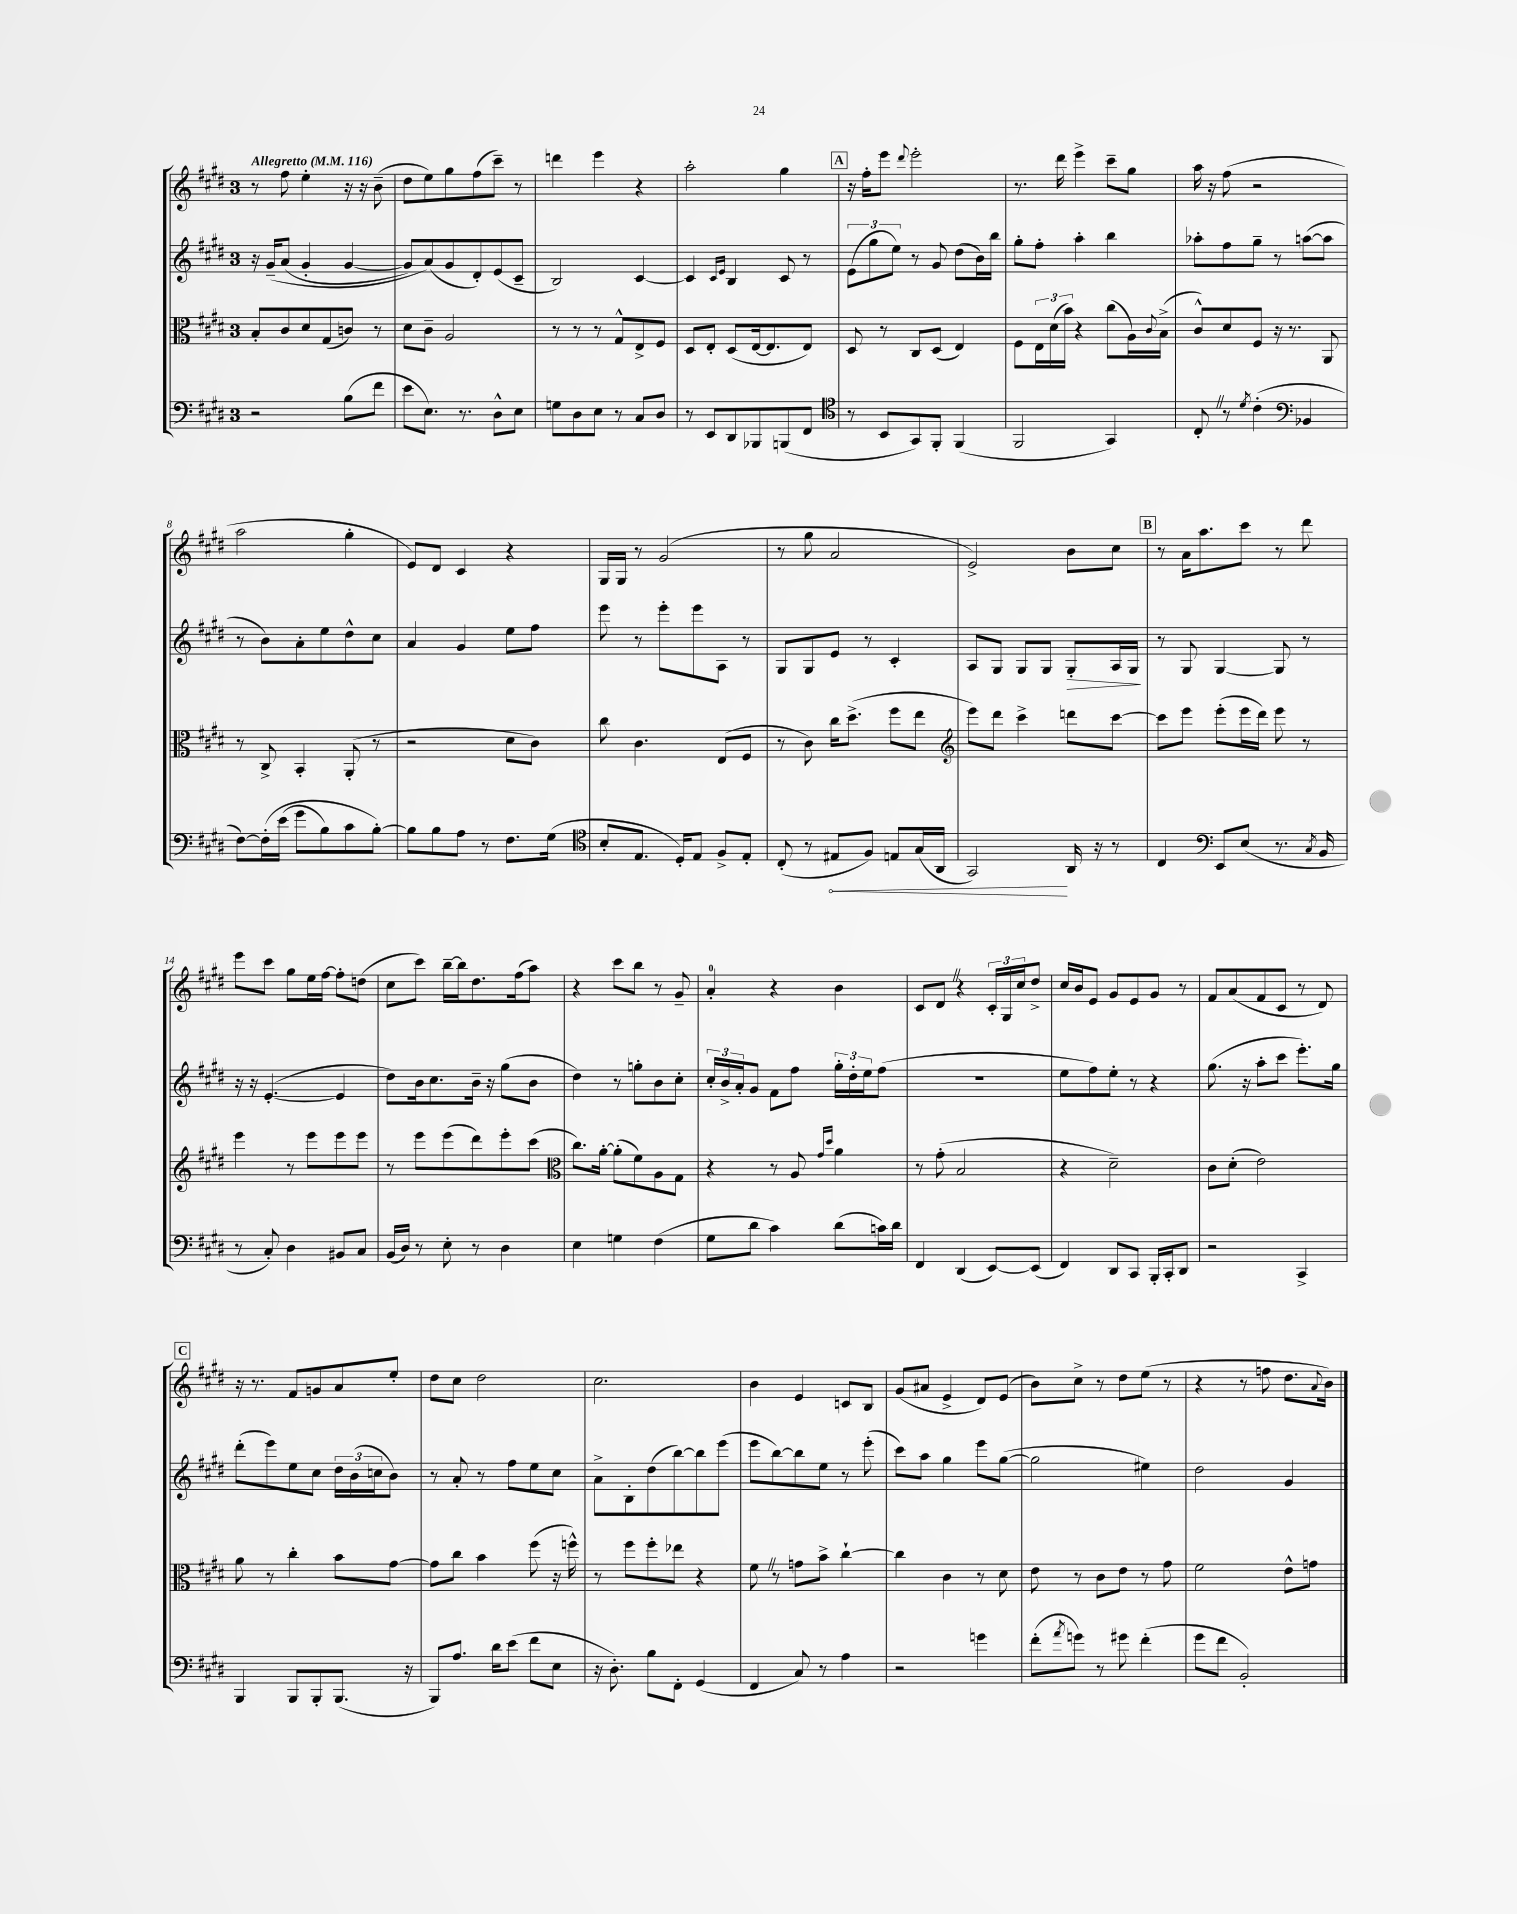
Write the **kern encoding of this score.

**kern	**dynam	**kern	**kern	**dynam	**kern
*part4	*part4	*part3	*part2	*part2	*part1
*staff4	*staff4	*staff3	*staff2	*staff2	*staff1
*clefF4	*	*clefC3	*clefG2	*	*clefG2
*k[f#c#g#d#]	*	*k[f#c#g#d#]	*k[f#c#g#d#]	*	*k[f#c#g#d#]
*M3/4	*	*M3/4	*M3/4	*	*M3/4
*MM116	*	*MM116	*MM116	*	*MM116
=1	=1	=1	=1	=1	=1
!	!	!	!	!	!LO:TX:a:B:t=Allegretto
2r	.	8B'/L	16r	.	8r
.	.	.	(16g#~/KL	.	.
.	.	8c#/	(8a/J	.	8ff#\
.	.	8d#/	4g#'/	.	4ee'\
.	.	(8G#/	.	.	.
(8B\L	.	8cn/J)	[4g#/	.	16r
.	.	.	.	.	16r
8f#\J	.	8r	.	.	(8b~\
=2	=2	=2	=2	=2	=2
8e\L	.	8d#\L	8g#/L])	.	8dd#\L
8.E\J)	.	8c#~\J	(8a/)	.	8ee\)
.	.	2A/	8g#/	.	8gg#\
8.r	.	.	.	.	.
.	.	.	8d#'/)	.	(8ff#\
8D#^^\L	.	.	(8e/	.	8ccc#~\J)
8E\J	.	.	8c#~/J	.	8r
=3	=3	=3	=3	=3	=3
8Gn\L	.	8r	2B/)	.	4dddn\
8D#\	.	8r	.	.	.
8E\J	.	8r	.	.	4eee\
8r	.	8G#^^/L	.	.	.
8C#/L	.	8E^/	[4c#/	.	4r
8D#/J	.	8F#/J	.	.	.
=4	=4	=4	=4	=4	=4
8r	.	8D#/L	4c#/]	.	2aa'\
8EE/L	.	8E'/J	.	.	.
.	.	.	16qqc#/LL	.	.
.	.	.	16qqe/JJ	.	.
8DD#/	.	(8D#/L	4B/	.	.
8BBB-X/	.	[16E/k	.	.	.
.	.	8.E/]	.	.	.
(8BBBn/	.	.	8c#/	.	4gg#\
8FF#/J	.	8E/J)	8r	.	.
!!LO:REH:place=s1:t=A
=5	=5	=5	=5	=5	=5
*clefC4	*	*	*	*	*
8r	.	8D#/	(12e\L	.	16r
.	.	.	.	.	16ff#'\KL
.	.	.	12gg#\	.	.
8BB/L	.	8r	.	.	8eee\J
.	.	.	12ee\J)	.	.
.	.	.	.	.	8qqddd#/
8GG#/)	.	8C#/L	8r	.	2eee'\
8FF#'/J	.	(8D#/J	8g#/	.	.
(4FF#/	.	4E/)	(8dd#\L	.	.
.	.	.	16b\L)	.	.
.	.	.	16bb\JJ	.	.
=6	=6	=6	=6	=6	=6
2FF#/	.	8F#\L	8gg#'\L	.	8.r
.	.	24E\L	8ff#'\J	.	.
.	.	(24d#\	.	.	.
.	.	.	.	.	16ddd#\
.	.	24b\JJ)	.	.	.
.	.	4r	4aa'\	.	4eee^\
4GG#/)	.	(8cc#\L	4bb\	.	8ccc#~\L
.	.	16A\L)	.	.	8gg#\J
.	.	8qqc#/	.	.	.
.	.	(16B^\JJ	.	.	.
=7	=7	=7	=7	=7	=7
8C#'Z/	.	8c#^^/L)	8aa-X'\L	.	16aa\
.	.	.	.	.	16r
8r	.	8d#/	8ff#\	.	(8ff#\
8qd#/	.	.	.	.	.
(4c#'\	.	8F#/J	8gg#~\J	.	2r
.	.	16r	8r	.	.
.	.	8.r	.	.	.
*clefF4	*	*	*	*	*
4BB-X/	.	.	([8aan\L	.	.
.	.	8AA/	8aa\J]	.	.
!!LO:LB:g=z
=8	=8	=8	=8	=8	=8
[8F#\L)	.	8r	8r	.	2aa\
(16F#'\L]	.	8C#^/	8b\L)	.	.
(16e\JJ	.	.	.	.	.
8g#\L	.	4BB'/	8a'\	.	.
8B\)	.	.	8ee\	.	.
8c#\	.	(8AA'/	8dd#^^\	.	4gg#'\
[8B'\J)	.	8r	8cc#\J	.	.
=9	=9	=9	=9	=9	=9
8B\L]	.	2r	4a/	.	8e/L)
8B\	.	.	.	.	8d#/J
8A\J	.	.	4g#/	.	4c#/
8r	.	.	.	.	.
8.F#\L	.	8d#\L	8ee\L	.	4r
.	.	8c#\J)	8ff#\J	.	.
(16G#\Jk	.	.	.	.	.
=10	=10	=10	=10	=10	=10
*clefC4	*	*	*	*	*
8B'/L	.	8cc#\	8eee\	.	16G#/LL
.	.	.	.	.	16G#/JJ
8.E/J	.	4.c#\	8r	.	8r
.	.	.	8eee'\L	.	(2g#/
16D#'/KL)	.	.	.	.	.
8E/J	.	.	8eee\	.	.
8F#^/L	.	(8E/L	8A\J	.	.
8E'/J	.	8F#/J	8r	.	.
=11	=11	=11	=11	=11	=11
(8C#'/	.	8r	8G#/L	.	8r
8r	.	8c#\)	8G#/	.	8gg#\
!	!LO:HP:b	!	!	!	!
8E#X/L	<	16cc#\KL	8e/J	.	2a/
.	.	(8.dd#^\J	.	.	.
8F#/J)	.	.	8r	.	.
8En/L	.	8ff#\L	4c#'/	.	.
(16G#/L	.	8ee\J	.	.	.
16AA/JJ	.	.	.	.	.
=12	=12	=12	=12	=12	=12
*	*	*clefG2	*	*	*
2GG#/)	.	8eee\L)	8A/L	.	2e^/)
.	.	8ddd#\J	8G#/J	.	.
.	.	4ccc#^\	8G#/L	.	.
.	.	.	8G#/J	.	.
!	!	!	!	!LO:HP:b	!
16AA/	[	8dddn\L	8G#'/L	>	8b\L
16r	.	.	.	.	.
8r	.	[8ccc#\J	16A/L	.	8cc#\J
.	.	.	16G#/JJ	.	.
.	.	.	.	]	.
!!LO:REH:place=s1:t=B
=13	=13	=13	=13	=13	=13
4C#/	.	8ccc#\L]	8r	.	8r
.	.	8eee\J	8G#/	.	16a\KL
.	.	.	.	.	8.aa\
*clefF4	*	*	*	*	*
8EE/L	.	(8eee'\L	[4G#/	.	.
(8E/J	.	16eee\L	.	.	8ccc#\J
.	.	16ddd#\JJ)	.	.	.
8.r	.	8eee\	8G#/]	.	8r
.	.	8r	8r	.	8ddd#\
8qC#/	.	.	.	.	.
16BB/	.	.	.	.	.
!!LO:LB:g=z
=14	=14	=14	=14	=14	=14
8r	.	4eee\	16r	.	8eee\L
.	.	.	16r	.	.
8C#'/)	.	.	([4.e'/	.	8ccc#\J
4D#\	.	8r	.	.	8gg#\L
.	.	8eee\L	.	.	16ee\L
.	.	.	.	.	[16ff#\JJ
8BB#X/L	.	8eee\	4e/]	.	8ff#'\L]
8C#/J	.	8eee\J	.	.	(8ddn\J
=15	=15	=15	=15	=15	=15
(16BB/LL	.	8r	8dd#\L)	.	8cc#\L
16D#/JJ)	.	.	.	.	.
8r	.	8eee\L	16b\k	.	8ccc#\J)
.	.	.	8.cc#\	.	.
8E'\	.	(8eee\	.	.	[16bb~\LL
.	.	.	.	.	16bb\J]
8r	.	8ddd#\)	16b~\Jk	.	8.dd#\
.	.	.	16r	.	.
4D#\	.	8eee'\	(8gg#\L	.	.
.	.	.	.	.	(16ff#\k
.	.	(8ccc#\J	8b\J	.	8aa\J)
=16	=16	=16	=16	=16	=16
*	*	*clefC3	*	*	*
4E\	.	8.cc#\L)	4dd#\)	.	4r
.	.	[16a'\Jk	.	.	.
4Gn\	.	(8a'\L]	8r	.	8ccc#\L
.	.	8f#\)	8ggn'\L	.	8bb\J
(4F#\	.	8A\	8b\	.	8r
.	.	8G#\J	8cc#'\J	.	8g#~/
=17	=17	=17	=17	=17	=17
8G#\L	.	4r	24cc#'/LL	.	4a'/
.	.	.	24b^/	.	.
.	.	.	24a'/J	.	.
8d#\J	.	.	8g#/J	.	.
4c#\)	.	8r	8f#\L	.	4r
.	.	8A/	8ff#\J	.	.
.	.	16qqg#/LL	.	.	.
.	.	16qqdd#/JJ	.	.	.
(8d#\L	.	4a\	24gg#'\LL	.	4b\
.	.	.	24dd#'\	.	.
.	.	.	24ee\J	.	.
16cn\L)	.	.	(8ff#\J	.	.
16d#\JJ	.	.	.	.	.
=18	=18	=18	=18	=18	=18
4FF#/	.	8r	2.r	.	8c#/L
.	.	(8g#'\	.	.	8d#Z/J
(4DD#/	.	2B/	.	.	4r
[8EE/L)	.	.	.	.	24c#'/LL
.	.	.	.	.	24G#/
.	.	.	.	.	24cc#/J
(8EE/J]	.	.	.	.	8dd#^/J
=19	=19	=19	=19	=19	=19
4FF#/)	.	4r	8ee\L	.	16cc#/LL
.	.	.	.	.	16b/J
.	.	.	8ff#\)	.	8e/J
8DD#/L	.	2d#~\)	8ee'\J	.	8g#/L
8CC#/J	.	.	8r	.	8e/
16BBB'/LL	.	.	4r	.	8g#/J
16CC#'/J	.	.	.	.	.
8DD#/J	.	.	.	.	8r
=20	=20	=20	=20	=20	=20
2r	.	8c#\L	(8.gg#\	.	8f#/L
.	.	(8d#'\J	.	.	(8a/
.	.	.	16r	.	.
.	.	2e\)	8aa'\L	.	8f#/
.	.	.	8ccc#\J	.	8c#/J
4CC#^/	.	.	8.eee'\L)	.	8r
.	.	.	.	.	8d#/)
.	.	.	16gg#\Jk	.	.
!!LO:LB:g=z
!!LO:REH:place=s1:t=C
=21	=21	=21	=21	=21	=21
4BBB/	.	8a\	(8ddd#'\L	.	16r
.	.	.	.	.	8.r
.	.	8r	8eee\)	.	.
8BBB/L	.	4cc#'\	8ee\	.	8f#/L
8BBB'/	.	.	8cc#\J	.	8gn/
(8.BBB/J	.	8b\L	24dd#\LL	.	8a/
.	.	.	(24b\	.	.
.	.	.	24ccn\J	.	.
.	.	[8g#\J	8b\J)	.	8ee'/J
16r	.	.	.	.	.
=22	=22	=22	=22	=22	=22
8BBB/L)	.	8g#\L]	8r	.	8dd#\L
8.A/J	.	8cc#\J	8a'/	.	8cc#\J
.	.	4b\	8r	.	2dd#\
16d#\KL	.	.	.	.	.
(8e\J	.	.	8ff#\L	.	.
8f#\L	.	(8ff#\	8ee\	.	.
8E\J	.	16r	8cc#\J	.	.
.	.	16ffn^^\)	.	.	.
=23	=23	=23	=23	=23	=23
16r	.	8r	8a^\L	.	2.cc#\
8.D#'\)	.	.	.	.	.
.	.	8ff#\L	8B'\	.	.
8B\L	.	8ff#'\	(8dd#\	.	.
8FF#'\J	.	8ee-X\J	[8bb\)	.	.
(4GG#/	.	4r	8bb\]	.	.
.	.	.	(8eee\J	.	.
=24	=24	=24	=24	=24	=24
4FF#/	.	8f#Z\	8eee\L	.	4b\
.	.	8r	[8bb\)	.	.
8C#/)	.	8gn\L	8bb\]	.	4e/
8r	.	8b^\J	8ee\J	.	.
4A\	.	[4cc#`\	8r	.	8cn/L
.	.	.	(8eee'\	.	8B/J
=25	=25	=25	=25	=25	=25
2r	.	4cc#\]	8ccc#\L)	.	(8g#/L
.	.	.	8aa\J	.	8a#X/J
.	.	4c#\	4gg#\	.	4e^/
4gn\	.	8r	8eee\L	.	8d#/L)
.	.	8d#\	([8gg#\J	.	(8e/J
=26	=26	=26	=26	=26	=26
(8f#'\L	.	8e\	2gg#\]	.	8b\L)
8qa/	.	.	.	.	.
8gn\J)	.	8r	.	.	8cc#^\J
8r	.	8c#\L	.	.	8r
8g#X\	.	8e\J	.	.	8dd#\L
(4f#'\	.	8r	4ee#X\)	.	(8ee\J
.	.	8g#\	.	.	8r
=27	=27	=27	=27	=27	=27
8g#\L	.	2f#\	2dd#\	.	4r
8f#\J	.	.	.	.	.
2BB'/)	.	.	.	.	8r
.	.	.	.	.	8ffn\
.	.	8e^^\L	4g#/	.	8.dd#\L
.	.	8gn\J	.	.	.
.	.	.	.	.	8qqa/
.	.	.	.	.	16b\Jk)
==	==	==	==	==	==
*-	*-	*-	*-	*-	*-
